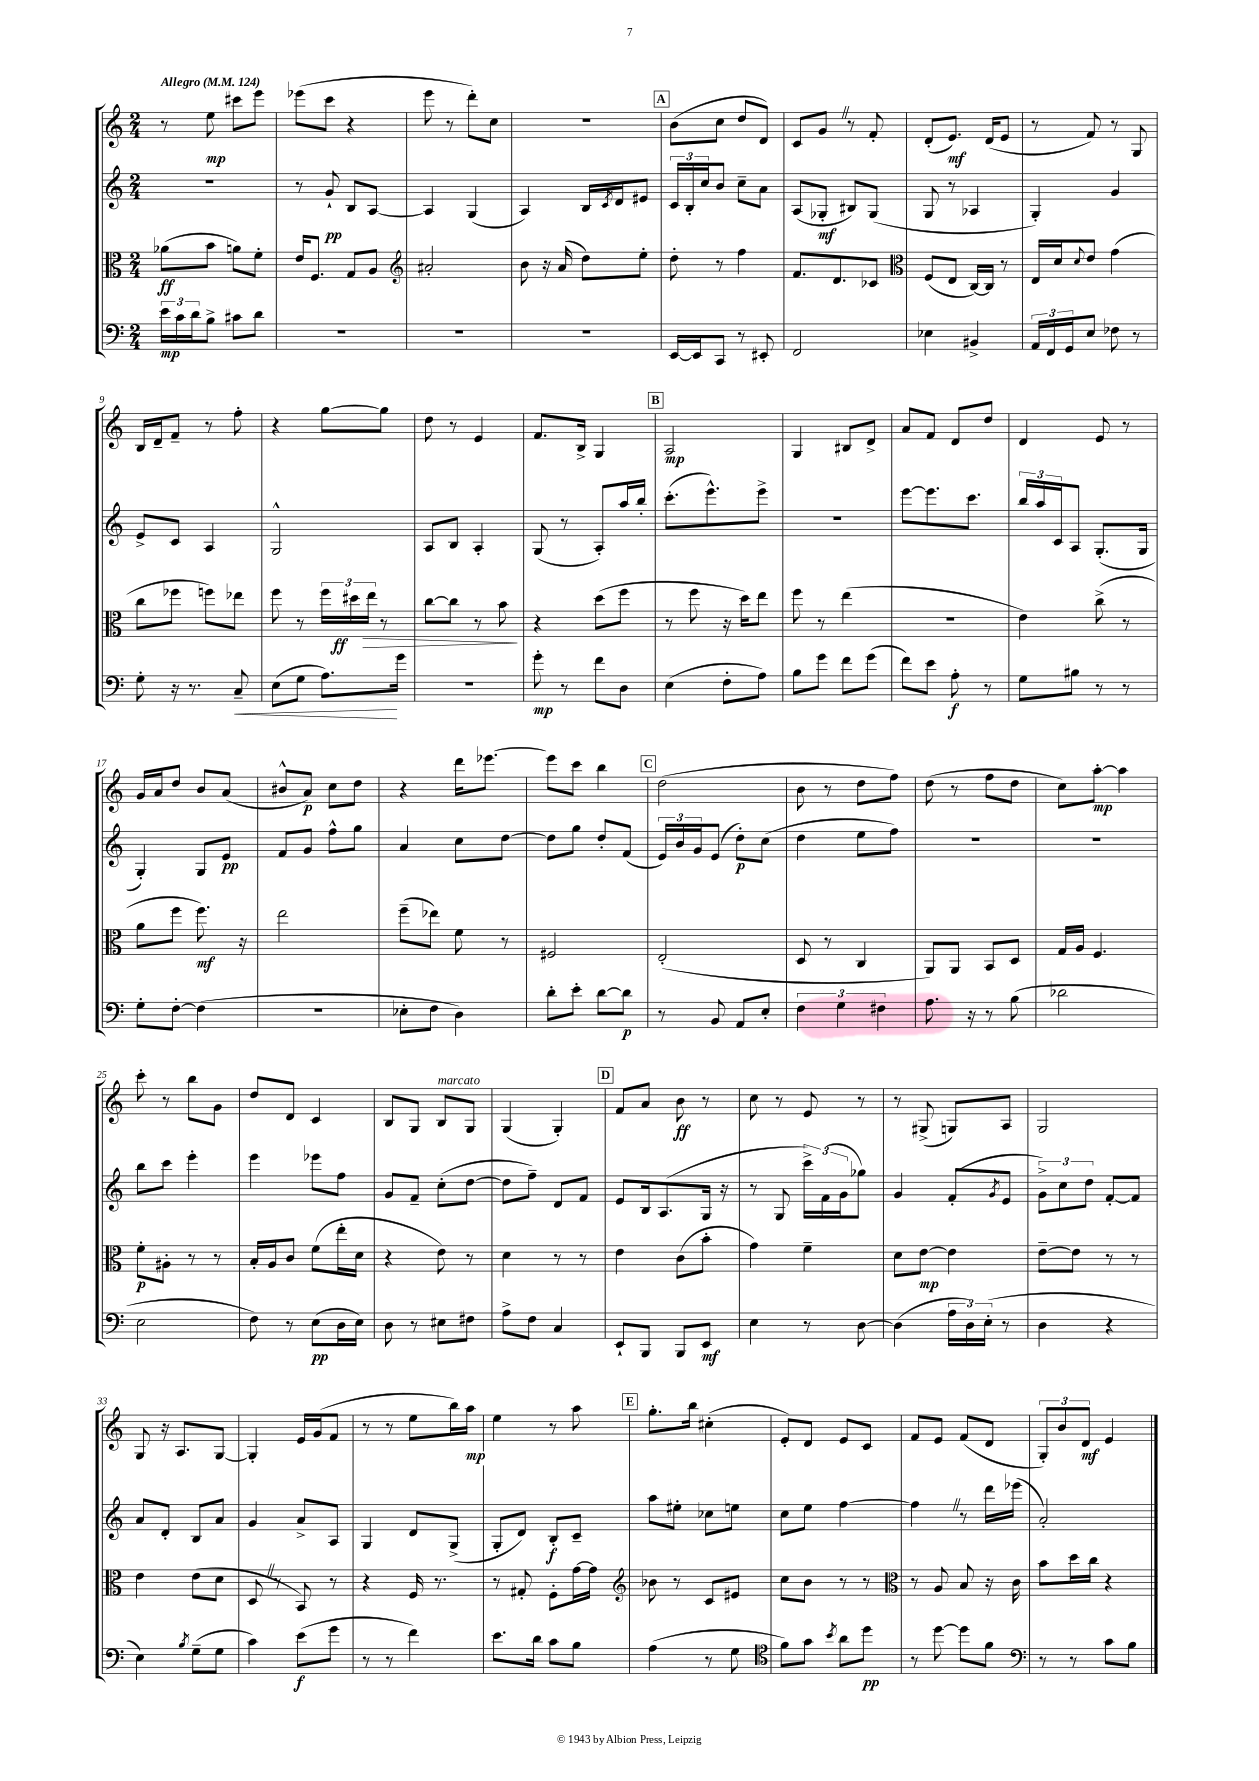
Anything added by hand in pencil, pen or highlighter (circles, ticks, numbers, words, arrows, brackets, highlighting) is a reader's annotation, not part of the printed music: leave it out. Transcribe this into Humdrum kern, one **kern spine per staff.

**kern	**kern	**kern	**kern
*staff4	*staff3	*staff2	*staff1
*clefF4	*clefC3	*clefG2	*clefG2
*k[]	*k[]	*k[]	*k[]
*M2/4	*M2/4	*M2/4	*M2/4
*MM124	*MM124	*MM124	*MM124
24e\LL	(8a-\L	2r	8r
24c\	.	.	.
24d\J	.	.	.
8B^\J	8b\J	.	8ee\
8c#\L	8a\L)	.	8ccc#\L
8d\J	8f'\J	.	8eee\J
=	=	=	=
2r	16e/LK	8r	(8eee-\L
.	8.F/J	.	.
.	.	8g`/	8ccc\J
.	8G/L	8B/L	4r
.	8A/J	[8A/J	.
=	=	=	=
*	*clefG2	*	*
2r	2a#'/	4A/]	8eee\
.	.	.	8r
.	.	(4G/	8ddd'\L)
.	.	.	8cc\J
=	=	=	=
2r	8b\	4A/)	2r
.	16r	.	.
.	(16a/	.	.
.	8dd\L)	16B/LL	.
.	.	8qc/	.
.	.	16d/J	.
.	8ee'\J	8e#/J	.
=	=	=	=
[16EE/LL	8dd'\	24c/LL	(8b\L
.	.	24B'/	.
16EE/]J	.	.	.
.	.	24cc/J	.
8CC/J	8r	8b/J	8cc\J
8r	4ff\	8cc~\L	8dd/L
8EE#'/	.	8a\J	8d/J)
=	=	=	=
2FF/	8.f/L	(8A/L	8c/L
.	.	8G-'/J	8g/J
.	8.d/	.	.
.	.	8B#/L)	8r
.	8c-/J	(8G-/J	8f'/
=	=	=	=
*	*clefC3	*	*
4E-\	(8F/L	8G/	(8d'/L
.	8E/J	8r	8.e/J)
4BB#^/	[16C/LL)	4A-/	.
.	16C/]JJ	.	(16d/LK
.	8r	.	8e/J
=	=	=	=
24AA/LL	16E/LL	4G'/)	8r
24FF/	.	.	.
.	16d/J	.	.
24GG/J	.	.	.
.	8qqd/	.	.
8E/J	8e/J	.	8f/)
8F-\	(4g\	4g/	8r
8r	.	.	8G/
=	=	=	=
8G'\	8cc\L	8e^/L	16B/LL
.	.	.	16d~/J
16r	8ff-\J	8c/J	8f~/J
8.r	.	.	.
.	8ff\L)	4A/	8r
8C~/	8ee-\J	.	8ff'\
=	=	=	=
(8E\L	8ff\	2G^^/	4r
8G\J	8r	.	.
8.A\L)	24ff\LL	.	[8gg\L
.	24dd#\	.	.
.	24ee\JJ	.	.
.	8r	.	8gg\]J
16g\Jk	.	.	.
=	=	=	=
2r	[8cc\L	8A/L	8dd\
.	8cc\]J	8B/J	8r
.	8r	4A'/	4e/
.	8b\	.	.
=	=	=	=
8g'\	4r	(8G/	8.f/L
8r	.	8r	.
.	.	.	16B^/Jk
8f\L	(8dd\L	8A'/L)	4G/
8D\J	8ff\J	16aa/L	.
.	.	16bb'/JJ	.
=	=	=	=
(4E\	8r	(8.ccc'\L	2A/
.	8ff\	.	.
.	.	8.eee^^\)	.
8F'\L	16r	.	.
.	16dd\LK)	.	.
8A\J)	8ee\J	8eee^\J	.
=	=	=	=
8B\L	8ff\	2r	4G/
8g\J	8r	.	.
8f\L	(4ee\	.	8B#/L
(8g\J	.	.	8d^/J
=	=	=	=
8f\L)	2r	[8eee\L	8a/L
8e\J	.	8.eee\]	8f/J
8A'\	.	.	8d/L
.	.	8.ccc\J	.
8r	.	.	8dd/J
=	=	=	=
8G\L	4e\)	24bb/LL	4d/
.	.	24aa/	.
.	.	24c/J	.
8B#\J	.	8A/J	.
8r	(8cc^\	(8.G'/L	8e/
8r	8r	.	8r
.	.	16G/Jk	.
=	=	=	=
8G'\L	8a\L	4G'/)	16g/LL
.	.	.	16a/J
[8F'\J	8ff\J	.	8dd/J
(4F\]	8.ff\)	8G/L	8b/L
.	.	8e/J	(8a/J
.	16r	.	.
=	=	=	=
2r	2ee\	8f/L	8b#^^/L
.	.	8g/J	8a/J)
.	.	8ff^^\L	8cc\L
.	.	8gg\J	8dd\J
=	=	=	=
8E-'\L	(8ff~\L	4a/	4r
8F\J	8ee-\J)	.	.
4D\)	8f\	8cc\L	16ddd\LK
.	.	.	[8.eee-\J
.	8r	[8dd\J	.
=	=	=	=
8d'\L	2F#/	8dd\]L	8eee-\]L
8e'\J	.	8gg\J	8ccc\J
[8d\L	.	8dd'/L	4bb\
8d\]J	.	(8f/J	.
=	=	=	=
8r	(2E'/	24e/LL)	(2dd\
.	.	24b/	.
.	.	24g/J	.
8BB/	.	(8e/J	.
8AA/L	.	8dd'\L)	.
8E'/J	.	(8cc\J	.
=	=	=	=
6F\	8D/	4dd\	8b\
.	8r	.	8r
6G\	.	.	.
.	4C/	8ee\L	8dd\L
6F#\	.	.	.
.	.	8ff\J)	8ff\J)
=	=	=	=
8.A\	8AA/L)	2r	(8dd\
.	8AA/J	.	8r
16r	.	.	.
8r	8BB/L	.	8ff\L
(8B\	8D/J	.	8dd\J
=	=	=	=
2d-\	16G/LL	2r	8cc\L)
.	16A/JJ	.	.
.	4.F/	.	[8aa'\J
.	.	.	4aa\]
=	=	=	=
2E\	8f'\L	8bb\L	8ccc'\
.	8A#'\J	8ccc\J	8r
.	8r	4eee'\	8bb\L
.	8r	.	8g\J
=	=	=	=
8F\)	16B'/LL	4eee\	8dd/L
.	16A/J	.	.
8r	8c/J	.	8d/J
(8E\L	(8f\L	8eee-\L	4c/
16D\L	16ee'\L	8ff\J	.
16E\JJ)	16d\JJ	.	.
=	=	=	=
8D\	4r	8g/L	8B/L
8r	.	8f~/J	8G/J
8E#\L	8e\)	(8cc'\L	8B/L
8F#\J	8r	[8dd\J	8G/J
=	=	=	=
8A^\L	4d\	8dd\]L	(4G/
8F\J	.	8ff~\J)	.
4C/	8r	8d/L	4G'/)
.	8r	8f/J	.
=	=	=	=
8EE`/L	4e\	8e/L	8f/L
8BBB/J	.	16B/k	8a/J
.	.	(8.A/	.
8BBB/L	(8c\L	.	8b\
8EE/J	8b'\J	16G/Jk	8r
.	.	16r	.
=	=	=	=
4E\	4g\)	8r	8cc\
.	.	8G/	8r
8r	4f~\	24ccc^\LL)	8e/
.	.	(24f\	.
.	.	24g\J	.
[8D\	.	8gg-\J)	8r
=	=	=	=
(4D\]	8d\L	4g/	8r
.	[8e\J	.	(8G#^/
24A\LL	4e\]	(8f'/L	8G/L)
24D\)	.	.	.
(24E'\JJ	.	.	.
.	.	8qg/	.
8r	.	8e/J	8A/J
=	=	=	=
4D\	[8e~\L	12g^\L)	2G/
.	.	12cc\	.
.	8e\]J	.	.
.	.	12dd\J	.
4r	8r	[8f'/L	.
.	8r	8f/]J	.
=	=	=	=
4E\)	4e\	8a/L	8G/
.	.	8d'/J	16r
.	.	.	8.A/L
8qB/	.	.	.
(8G~\L	(8e\L	8B/L	.
8G\J	8d\J	8a/J	[8G/J
=	=	=	=
4c\)	8D/	4g/	4G'/]
.	8r	.	.
(8e\L	8BB/)	8a^/L	16e/LL
.	.	.	(16g/J
8g\J	8r	8A/J	8f/J
=	=	=	=
8r	4r	4G/	8r
8r	.	.	8r
4f\)	16F/	8d/L	8ee\L
.	8.r	.	.
.	.	(8G^/J	16bb\L)
.	.	.	16aa\JJ
=	=	=	=
8.e\L	8r	8G'/L	4ee\
.	8G#'/	8d/J)	.
16d\Jk	.	.	.
8c\L	8F'\L	8B'/L	8r
8B\J	[16g\L	8c~/J	8aa\
.	16g\]JJ	.	.
=	=	=	=
*	*clefG2	*	*
(4A\	8b-\	8aa\L	8.gg'\L
.	8r	8ee#'\J	.
.	.	.	16bb\Jk
8r	8c/L	8cc-\L	(4cc#'\
8G\	8e#/J	8ee\J	.
=	=	=	=
*clefC4	*	*	*
8f\L)	8cc\L	8cc\L	8e'/L)
8g\J	8b\J	8ee\J	8d/J
8qb/	.	.	.
8a\L	8r	[4ff\	8e/L
8dd\J	8r	.	8c/J
=	=	=	=
*	*clefC3	*	*
8r	8r	4ff\]	8f/L
[8dd\	8A/	.	8e/J
8dd\]L	8B/	8r	(8f/L
8f\J	16r	16ddd\LL	8d/J
.	16c\	(16eee-\JJ	.
=	=	=	=
*clefF4	*	*	*
8r	8b\L	2a'/)	12G'/L)
.	.	.	12b/
8r	16dd\L	.	.
.	.	.	12d/J
.	16cc\JJ	.	.
8c\L	4r	.	4e/
8B\J	.	.	.
==	==	==	==
*-	*-	*-	*-
